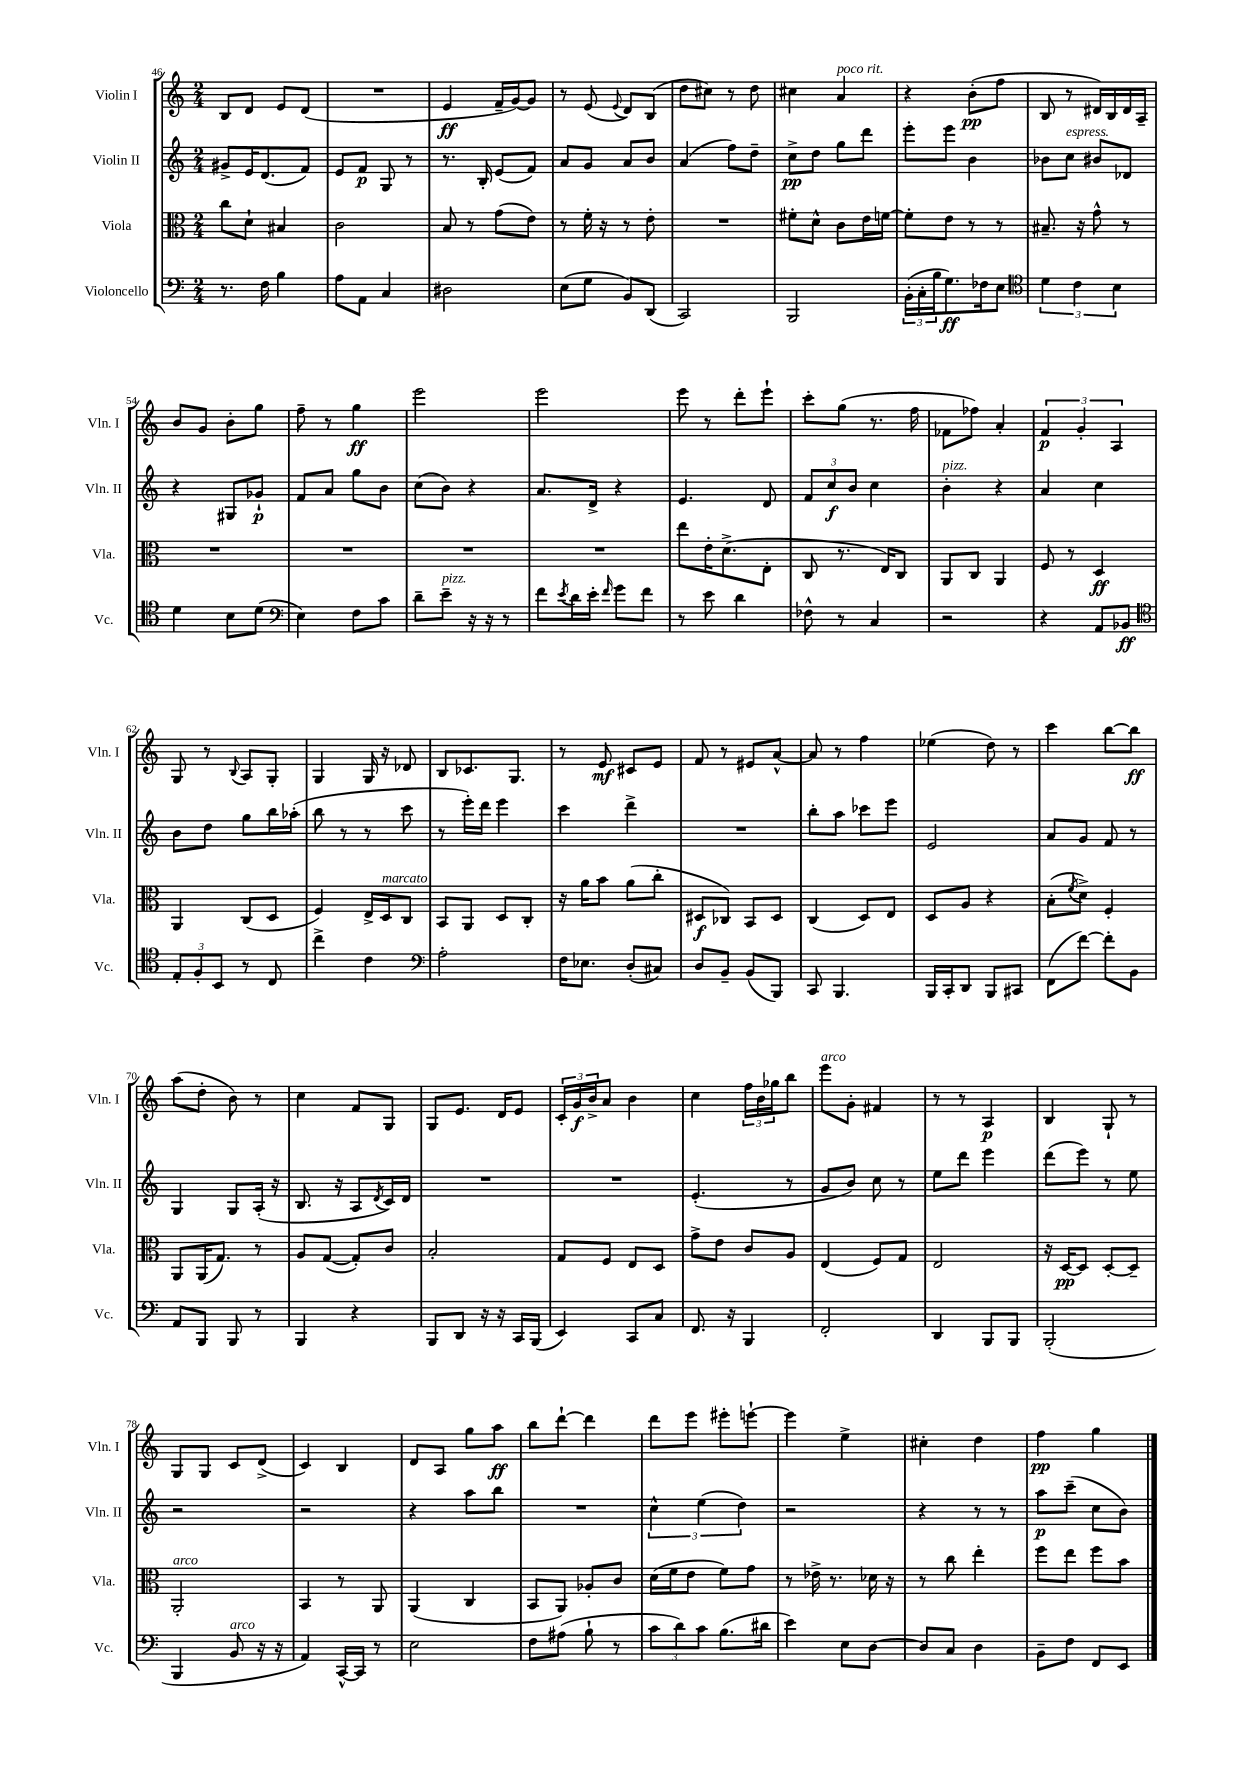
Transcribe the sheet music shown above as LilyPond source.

<<
\new StaffGroup <<
\new Staff = "s0" \with { instrumentName = "Violin I" shortInstrumentName = "Vln. I" } {
    \clef treble \key c \major \numericTimeSignature \time 2/4
    b8 d'8 e'8 d'8( |
    R2 |
    e'4\ff f'16-- g'16~) g'8 |
    r8 e'8( \appoggiatura { e'8 } d'8) b8( |
    d''8 cis''8) r8 d''8 |
    cis''4 a'4^\markup { \italic "poco rit." } |
    r4 b'8-.\pp( f''8 |
    b8 r8 dis'16) b16 dis'16 a16-- |
    b'8 g'8 b'8-. g''8 |
    f''8-- r8 g''4\ff |
    e'''2 |
    e'''2 |
    e'''8 r8 d'''8-. e'''8-! |
    c'''8-. g''8( r8. f''16 |
    fes'8 fes''8) a'4-. |
    \tuplet 3/2 { f'4\p g'4-. a4 } |
    g8 r8 \appoggiatura { b8 } a8 g8-. |
    g4 g16 r16 des'8 |
    b8 ces'8. g8. |
    r8 e'8\mf cis'8 e'8 |
    f'8 r8 eis'8 a'8~-^ |
    a'8 r8 f''4 |
    ees''4( d''8) r8 |
    c'''4 b''8~ b''8\ff |
    a''8( d''8-. b'8) r8 |
    c''4 f'8 g8 |
    g8 e'8. d'16 e'8 |
    \tuplet 3/2 { c'16-. g'16\f b'16-> } a'8 b'4 |
    c''4 \tuplet 3/2 { f''16 b'16 ges''16 } b''8 |
    e'''8^\markup { \italic "arco" } g'8-. fis'4 |
    r8 r8 a4\p |
    b4 g8-! r8 |
    g8 g8 c'8 d'8->( |
    c'4) b4 |
    d'8 a8 g''8 a''8\ff |
    b''8 d'''8~-! d'''4 |
    d'''8 e'''8 eis'''8-. e'''8~-! |
    e'''4 e''4-> |
    cis''4-. d''4 |
    f''4\pp g''4 \bar "|." |
}
\new Staff = "s1" \with { instrumentName = "Violin II" shortInstrumentName = "Vln. II" } {
    \clef treble \key c \major \numericTimeSignature \time 2/4
    gis'8-> e'16 d'8.( f'8) |
    e'8 f'8\p g8 r8 |
    r8. b16-. e'8( f'8) |
    a'8 g'8 a'8 b'8 |
    a'4( f''8) d''8-- |
    c''8->\pp d''8 g''8 d'''8 |
    e'''8-. e'''8 b'4 |
    bes'8 c''8^\markup { \italic "espress." } bis'8 des'8 |
    r4 gis8 ges'8-!\p |
    f'8 a'8 g''8 b'8 |
    c''8( b'8) r4 |
    a'8. d'16-> r4 |
    e'4. d'8 |
    \tuplet 3/2 { f'8 c''8\f b'8 } c''4 |
    b'4-.^\markup { \italic "pizz." } r4 |
    a'4 c''4 |
    b'8 d''8 g''8 b''16 aes''16-.( |
    b''8 r8 r8 c'''8 |
    r8 e'''16-.) d'''16 e'''4 |
    c'''4 d'''4-> |
    R2 |
    b''8-. a''8 ces'''8 e'''8 |
    e'2 |
    a'8 g'8 f'8 r8 |
    g4 g8 a16-.( r16 |
    b8. r16 a8 \acciaccatura { d'8 } c'16) d'16 |
    R2 |
    R2 |
    e'4.-.( r8 |
    g'8 b'8) c''8 r8 |
    e''8 d'''8 e'''4 |
    d'''8( e'''8) r8 e''8 |
    r2 |
    r2 |
    r4 a''8 b''8 |
    R2 |
    \tuplet 3/2 { c''4-^ e''4( d''4) } |
    r2 |
    r4 r8 r8 |
    a''8\p c'''8--( c''8 b'8) \bar "|." |
}
\new Staff = "s2" \with { instrumentName = "Viola" shortInstrumentName = "Vla." } {
    \clef alto \key c \major \numericTimeSignature \time 2/4
    c''8 d'8-! bis4 |
    c'2 |
    b8 r8 g'8( e'8) |
    r8 f'16-. r16 r8 e'8-. |
    R2 |
    fis'8-. d'8-^ c'8 e'16 f'16~ |
    f'8-. e'8 r8 r8 |
    bis8.-- r16 g'8-^ r8 |
    R2 |
    R2 |
    R2 |
    R2 |
    e''8 e'16-. d'8.->( e8-. |
    c8 r8. e16) c8 |
    a,8 c8 a,4 |
    f8 r8 d4\ff |
    a,4 c8( d8 |
    f4) e16-> d16^\markup { \italic "marcato" } c8 |
    b,8 a,8 d8 c8-. |
    r16 a'16 b'8 a'8( c''8-. |
    dis8\f ces8) b,8 dis8 |
    c4( d8) e8 |
    d8 a8 r4 |
    b8-.( \acciaccatura { f'8 } d'8->) f4-. |
    a,8 a,16( g8.) r8 |
    a8 g8~( g8-.) c'8 |
    b2-. |
    g8 f8 e8 d8 |
    g'8-> e'8 c'8 a8 |
    e4( f8) g8 |
    e2 |
    r16 d16~\pp d8 d8~-. d8-- |
    a,2-.^\markup { \italic "arco" } |
    b,4 r8 a,8 |
    a,4( c4 |
    b,8 a,8) aes8-. c'8 |
    d'16( f'16 e'8 f'8) g'8 |
    r8 ees'16-> r8. des'16 r16 |
    r8 c''8 e''4-. |
    f''8 e''8 f''8 b'8 \bar "|." |
}
\new Staff = "s3" \with { instrumentName = "Violoncello" shortInstrumentName = "Vc." } {
    \clef bass \key c \major \numericTimeSignature \time 2/4
    r8. f16 b4 |
    a8 a,8 c4 |
    dis2 |
    e8( g8 b,8) d,8( |
    c,2) |
    b,,2 |
    \tuplet 3/2 { b,16-.( c16-. b16 } g8.\ff) fes16 e8 |
    \clef tenor \tuplet 3/2 { d'4 c'4 b4 } |
    d'4 b8 d'8( |
    \clef bass e4) f8 c'8 |
    d'8-- e'8--^\markup { \italic "pizz." } r16 r16 r8 |
    f'8 \acciaccatura { e'8 } d'16 e'16-. \grace { f'16 } g'8 f'8 |
    r8 e'8 d'4 |
    fes8-^ r8 c4 |
    r2 |
    r4 a,8 bes,8\ff |
    \clef tenor \tuplet 3/2 { e8-. f8-. b,8 } r8 c8 |
    c''4-> c'4 |
    \clef bass a2-. |
    f16 ees8. d8-.( cis8) |
    d8 b,8-- b,8( b,,8) |
    c,8 b,,4. |
    b,,16 c,16-. d,8 b,,8 cis,8 |
    f,8( f'8~) f'8-. b,8 |
    a,8 b,,8 b,,8 r8 |
    b,,4 r4 |
    b,,8 d,8 r16 r16 c,16 b,,16( |
    e,4) c,8 c8 |
    f,8. r16 b,,4 |
    f,2-. |
    d,4 b,,8 b,,8 |
    b,,2-.( |
    b,,4 b,8^\markup { \italic "arco" } r16 r16 |
    a,4) c,16~-^ c,16 r8 |
    e2 |
    f8 ais8( b8-! r8 |
    \tuplet 3/2 { c'8 d'8) c'8 } b8.( dis'16 |
    e'4) e8 d8~ |
    d8 c8 d4 |
    b,8-- f8 f,8 e,8 \bar "|." |
}
>>
>>
\layout { \context { \Score currentBarNumber = #46 } }
